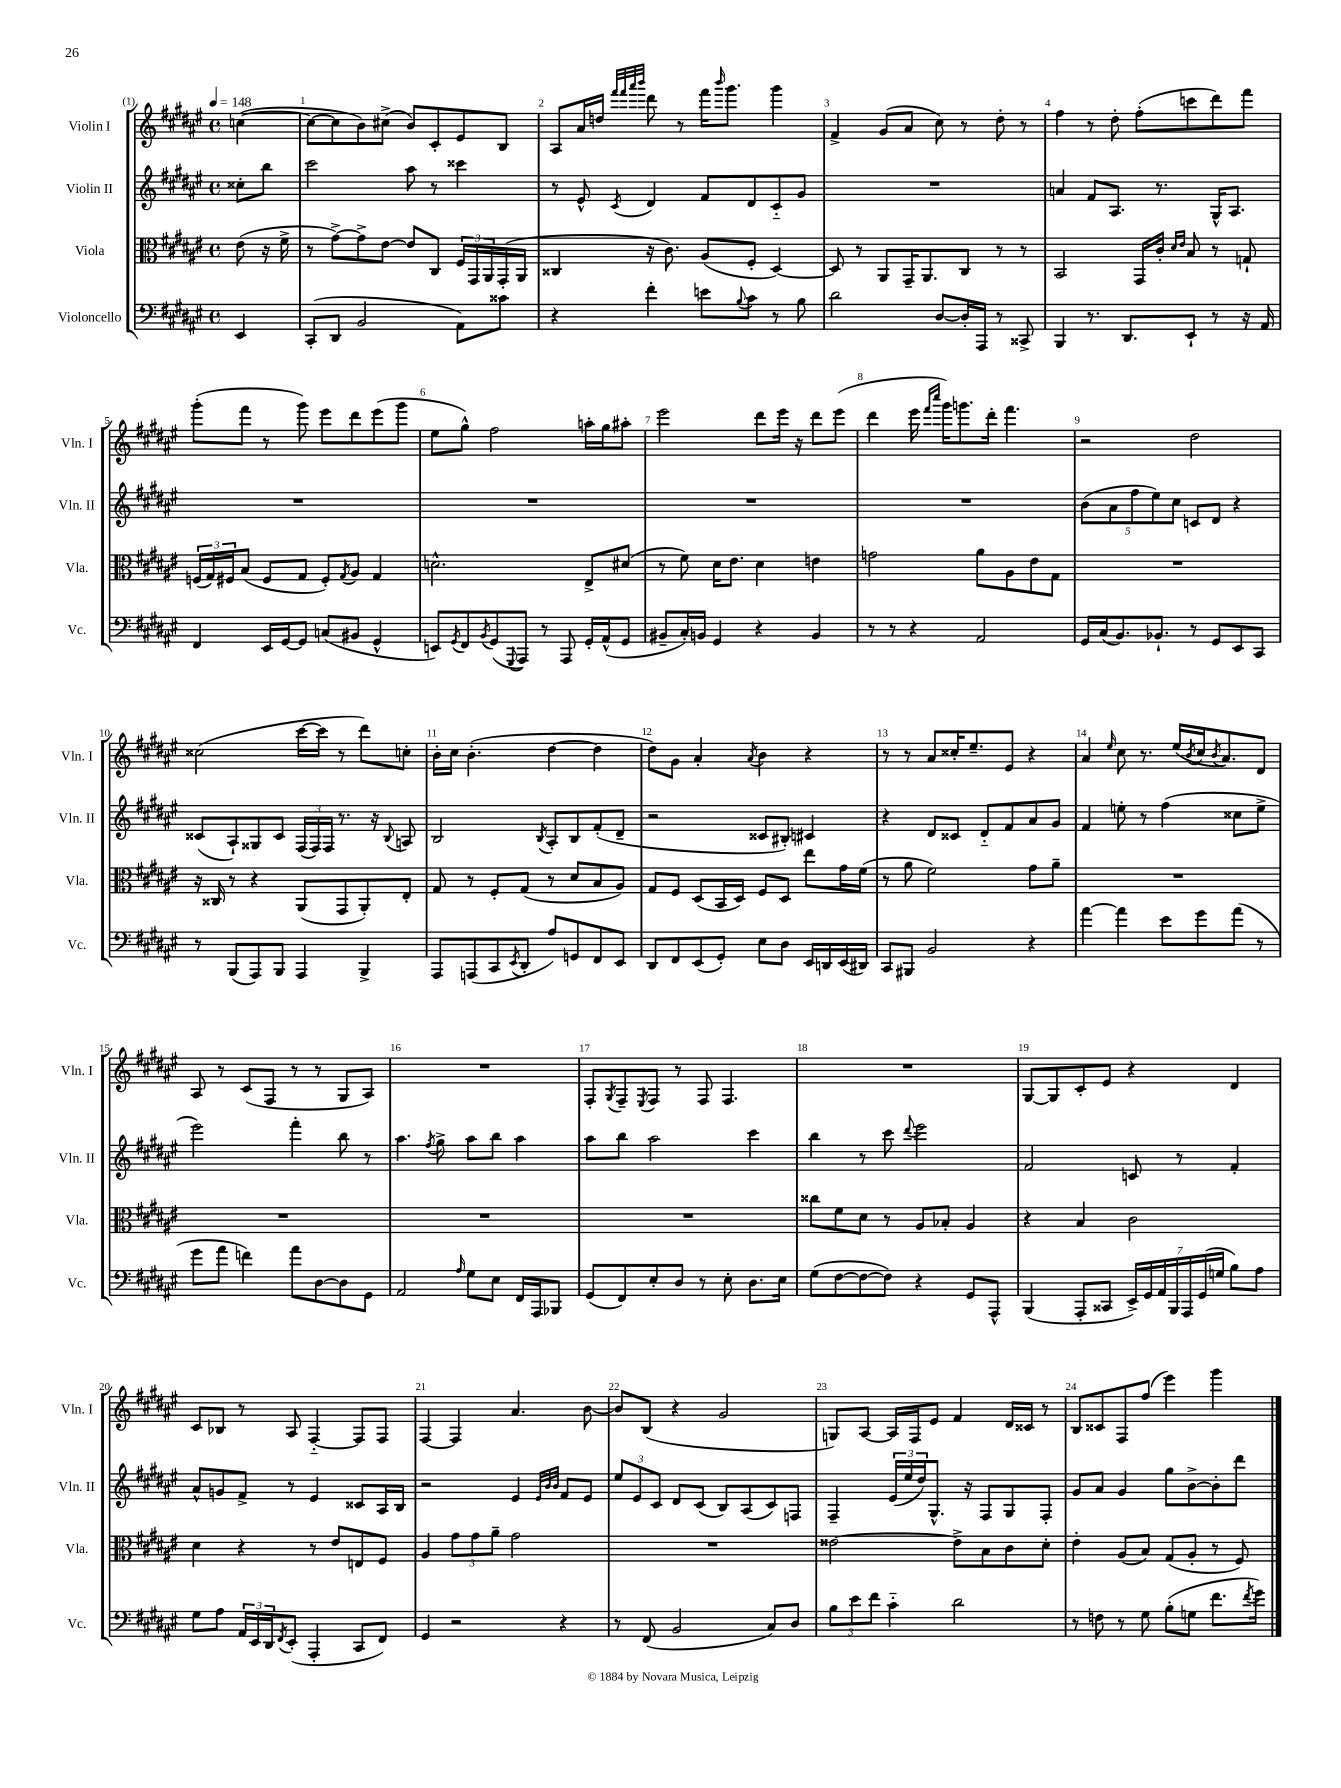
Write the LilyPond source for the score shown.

<<
\new StaffGroup <<
\new Staff = "s0" \with { instrumentName = "Violin I" shortInstrumentName = "Vln. I" } {
    \clef treble \key fis \major \defaultTimeSignature \time 4/4 \partial 4 \tempo 4 = 148
    c''4~( |
    c''8~ c''8 b'8) cis''8->( b'8) cis'8-. eis'8 b8 |
    ais8 ais'16 d''16 \grace { fis'''32 fis'''32 ais'''32 b'''32 } dis'''8 r8 fis'''16 \grace { b'''16 } gis'''8. gis'''4 |
    fis'4-> gis'8( ais'8 cis''8) r8 dis''8-. r8 |
    fis''4 r8 dis''8-. fis''8-.( c'''8 dis'''8) fis'''8 |
    gis'''8-.( fis'''8 r8 gis'''8) eis'''8 dis'''8 eis'''8( gis'''8 |
    eis''8 gis''8-^) fis''2 a''16-. gis''16 ais''8-. |
    eis'''2 dis'''8 eis'''16 r16 dis'''8 eis'''8( |
    dis'''4 eis'''16 \grace { fis'''16 cis''''16 } gis'''16) g'''8. dis'''16-. fis'''4. |
    r2 dis''2 |
    cisis''2( cis'''16~ cis'''16 r8 dis'''8) c''8-. |
    b'16-. cis''16 b'4.-.( dis''4~ dis''4 |
    dis''8) gis'8 ais'4-. \acciaccatura { ais'8 } b'4 r4 |
    r8 r8 ais'8 cisis''16-. eis''8.-- eis'8 r4 |
    ais'4 \grace { eis''16 } cis''8 r8. eis''16( \acciaccatura { b'8 } cis''16 \acciaccatura { b'8 } ais'8.) dis'8 |
    ais8 r8 cis'8( fis8 r8 r8 gis8 ais8) |
    R1 |
    fis8-. \acciaccatura { gis8 } fis8-- \acciaccatura { eis8 } fis8 r8 fis8 fis4. |
    R1 |
    gis8~ gis8 cis'8-. eis'8 r4 dis'4 |
    cis'8 bes8 r8 ais8 fis4~-_ fis8 fis8 |
    fis4~ fis4 ais'4. b'8~ |
    b'8 b8( r4 gis'2 |
    g8) ais8~ ais16 fis16 eis'8 fis'4 dis'16 cisis'16 r8 |
    b8 cisis'8 fis8 fis''8( eis'''4) gis'''4 \bar "|." |
}
\new Staff = "s1" \with { instrumentName = "Violin II" shortInstrumentName = "Vln. II" } {
    \clef treble \key fis \major \defaultTimeSignature \time 4/4 \partial 4
    cisis''8-. b''8 |
    cis'''2 ais''8 r8 cisis'''4 |
    r8 eis'8-^ \acciaccatura { cis'8 } dis'4 fis'8 dis'8 cis'8-_ gis'8 |
    R1 |
    a'4 fis'8 ais8. r8. gis16-^ ais8. |
    R1 |
    R1 |
    R1 |
    R1 |
    \tuplet 5/4 { b'8( ais'8 fis''8 eis''8) cis''8 } c'8 dis'8 r4 |
    cisis'8( ais8-!) gisis8 cisis'8 \tuplet 3/2 { fis16( fis16) fis16 } r8. r16 \appoggiatura { b8 } a8 |
    b2 \acciaccatura { b8 } ais8-. b8 fis'8-.( dis'8-- |
    r2 cisis'8 bis8-.) cis'4 |
    r4 dis'8 cisis'8 dis'8-_ fis'8 ais'8 gis'8 |
    fis'4 e''8-. r8 fis''4( cisis''8 e''8-> |
    eis'''2) fis'''4-. b''8 r8 |
    ais''4. \acciaccatura { fis''8 } gis''8-> ais''8 b''8 ais''4 |
    ais''8 b''8 ais''2 cis'''4 |
    b''4 r8 cis'''8 \appoggiatura { dis'''8 } eis'''2 |
    fis'2 c'8 r8 fis'4-. |
    ais'8-^ g'8 fis'8-> r8 eis'4 cisis'8 ais16 b16 |
    r2 eis'4 \grace { eis'32 b'32 b'32 } fis'8 eis'8 |
    \tuplet 3/2 { eis''8 eis'8 cis'8 } dis'8 cis'8( b8) ais8( cis'8) f8 |
    fis4-- \tuplet 3/2 { eis'16( eis''16 dis''16) } gis8.-^ r16 fis8 gis8 fis8-. |
    gis'8 ais'8 gis'4 gis''8 b'8~-> b'8-. dis'''8 \bar "|." |
}
\new Staff = "s2" \with { instrumentName = "Viola" shortInstrumentName = "Vla." } {
    \clef alto \key fis \major \defaultTimeSignature \time 4/4 \partial 4
    eis'8( r16 fis'16-> |
    r8 gis'8~->) gis'8-> eis'8~ eis'8 cis8 \tuplet 3/2 { fis16 gis,16 ais,16 } gis,16-.( ais,16 |
    cisis4 r16 cis'8.) ais8( fis8-. dis4~) |
    dis8 r8 ais,8 gis,16-- ais,8. cis8 r8 r8 |
    b,2 gis,16 cis'16-. \grace { dis'16 eis'16 } b8 r8 g8-! |
    \tuplet 3/2 { f16( gis16) fis16 } b8( fis8 gis8 fis8-.) \acciaccatura { gis8 } ais8 gis4 |
    d'2.-^ eis8-> dis'8( |
    r8 fis'8) dis'16 eis'8. dis'4 e'4 |
    g'2 ais'8 ais8 eis'8 gis8 |
    R1 |
    r16 cisis16 r8 r4 ais,8( gis,8 ais,8-.) eis8-. |
    gis8 r8 fis8-. gis8( r8 dis'8 b8 ais8) |
    gis8 fis8 dis8( b,16 dis16) fis8 dis8 eis''8 gis'16 fis'16( |
    r8 ais'8 fis'2) gis'8 ais'8-- |
    R1 |
    R1 |
    R1 |
    R1 |
    cisis''8 fis'8 dis'8 r8 ais8 bes8-. ais4 |
    r4 b4 cis'2 |
    dis'4 r4 r8 eis'8 e8 fis8 |
    ais4 \tuplet 3/2 { gis'8 gis'8 ais'8-- } gis'2 |
    R1 |
    eisis'2~ eisis'8-> b8 cis'8 dis'8-. |
    eis'4-. ais8( b8) gis8( ais8-. r8 fis8) \bar "|." |
}
\new Staff = "s3" \with { instrumentName = "Violoncello" shortInstrumentName = "Vc." } {
    \clef bass \key fis \major \defaultTimeSignature \time 4/4 \partial 4
    eis,4 |
    cis,8-.( dis,8 b,2 ais,8) cisis'8 |
    r4 fis'4-. e'8 \appoggiatura { b8 } cis'8 r8 b8 |
    dis'2 dis8~ dis16-. ais,,16 r8 cisis,8-> |
    b,,4 r8. dis,8. eis,8-! r8 r16 ais,16 |
    fis,4 eis,16 gis,16~ gis,8 c8( bis,8 gis,4-^ |
    e,8) \acciaccatura { gis,8 } fis,8 \acciaccatura { b,8 } gis,8( \appoggiatura { gis,,8 } ais,,8) r8 ais,,8 gis,16-. ais,16-^( gis,8 |
    bis,8-- cis16-.) b,16 gis,4 r4 b,4 |
    r8 r8 r4 ais,2 |
    gis,16 cis16( b,8.) bes,8.-! r8 gis,8 eis,8 cis,8 |
    r8 b,,8( ais,,8) b,,8 ais,,4 b,,4-> |
    ais,,8 a,,8( cis,8 \acciaccatura { eis,8 } dis,8-. ais8) g,8 fis,8 eis,8 |
    dis,8 fis,8 eis,8( gis,8-.) eis8 dis8 eis,16 d,16 eis,16( dis,16) |
    cis,8 bis,,8 b,2 r4 |
    ais'4~ ais'4 eis'8 gis'8 ais'8( r8 |
    gis'8 ais'8 f'4) ais'8 dis8~ dis8 gis,8 |
    ais,2 \grace { ais16 } gis8 eis8 fis,16 ais,,16 bes,,8 |
    gis,8( fis,8) eis8-. dis8 r8 eis8-. dis8. eis16 |
    gis8( fis8~ fis8~ fis8) r4 gis,8 ais,,8-^ |
    b,,4( ais,,8-. cisis,8 \tuplet 7/4 { eis,16->) gis,16 ais,16 b,,16 ais,,16 gis,16( g16 } b8) ais8 |
    gis8 ais8 \tuplet 3/2 { ais,16 eis,16 dis,16 } \acciaccatura { fis,8 } eis,8-.( ais,,4-. cis,8 fis,8) |
    gis,4 r2 r4 |
    r8 fis,8( b,2 cis8) dis8 |
    \tuplet 3/2 { b8 eis'8 fis'8 } cis'4-_ dis'2 |
    r8 f8 r8 gis8 b8-.( g8 fis'8. \acciaccatura { fis'8 } gis'16) \bar "|." |
}
>>
>>
\layout { \context { \Score \override BarNumber.break-visibility = ##(#f #t #t) barNumberVisibility = #all-bar-numbers-visible } }
